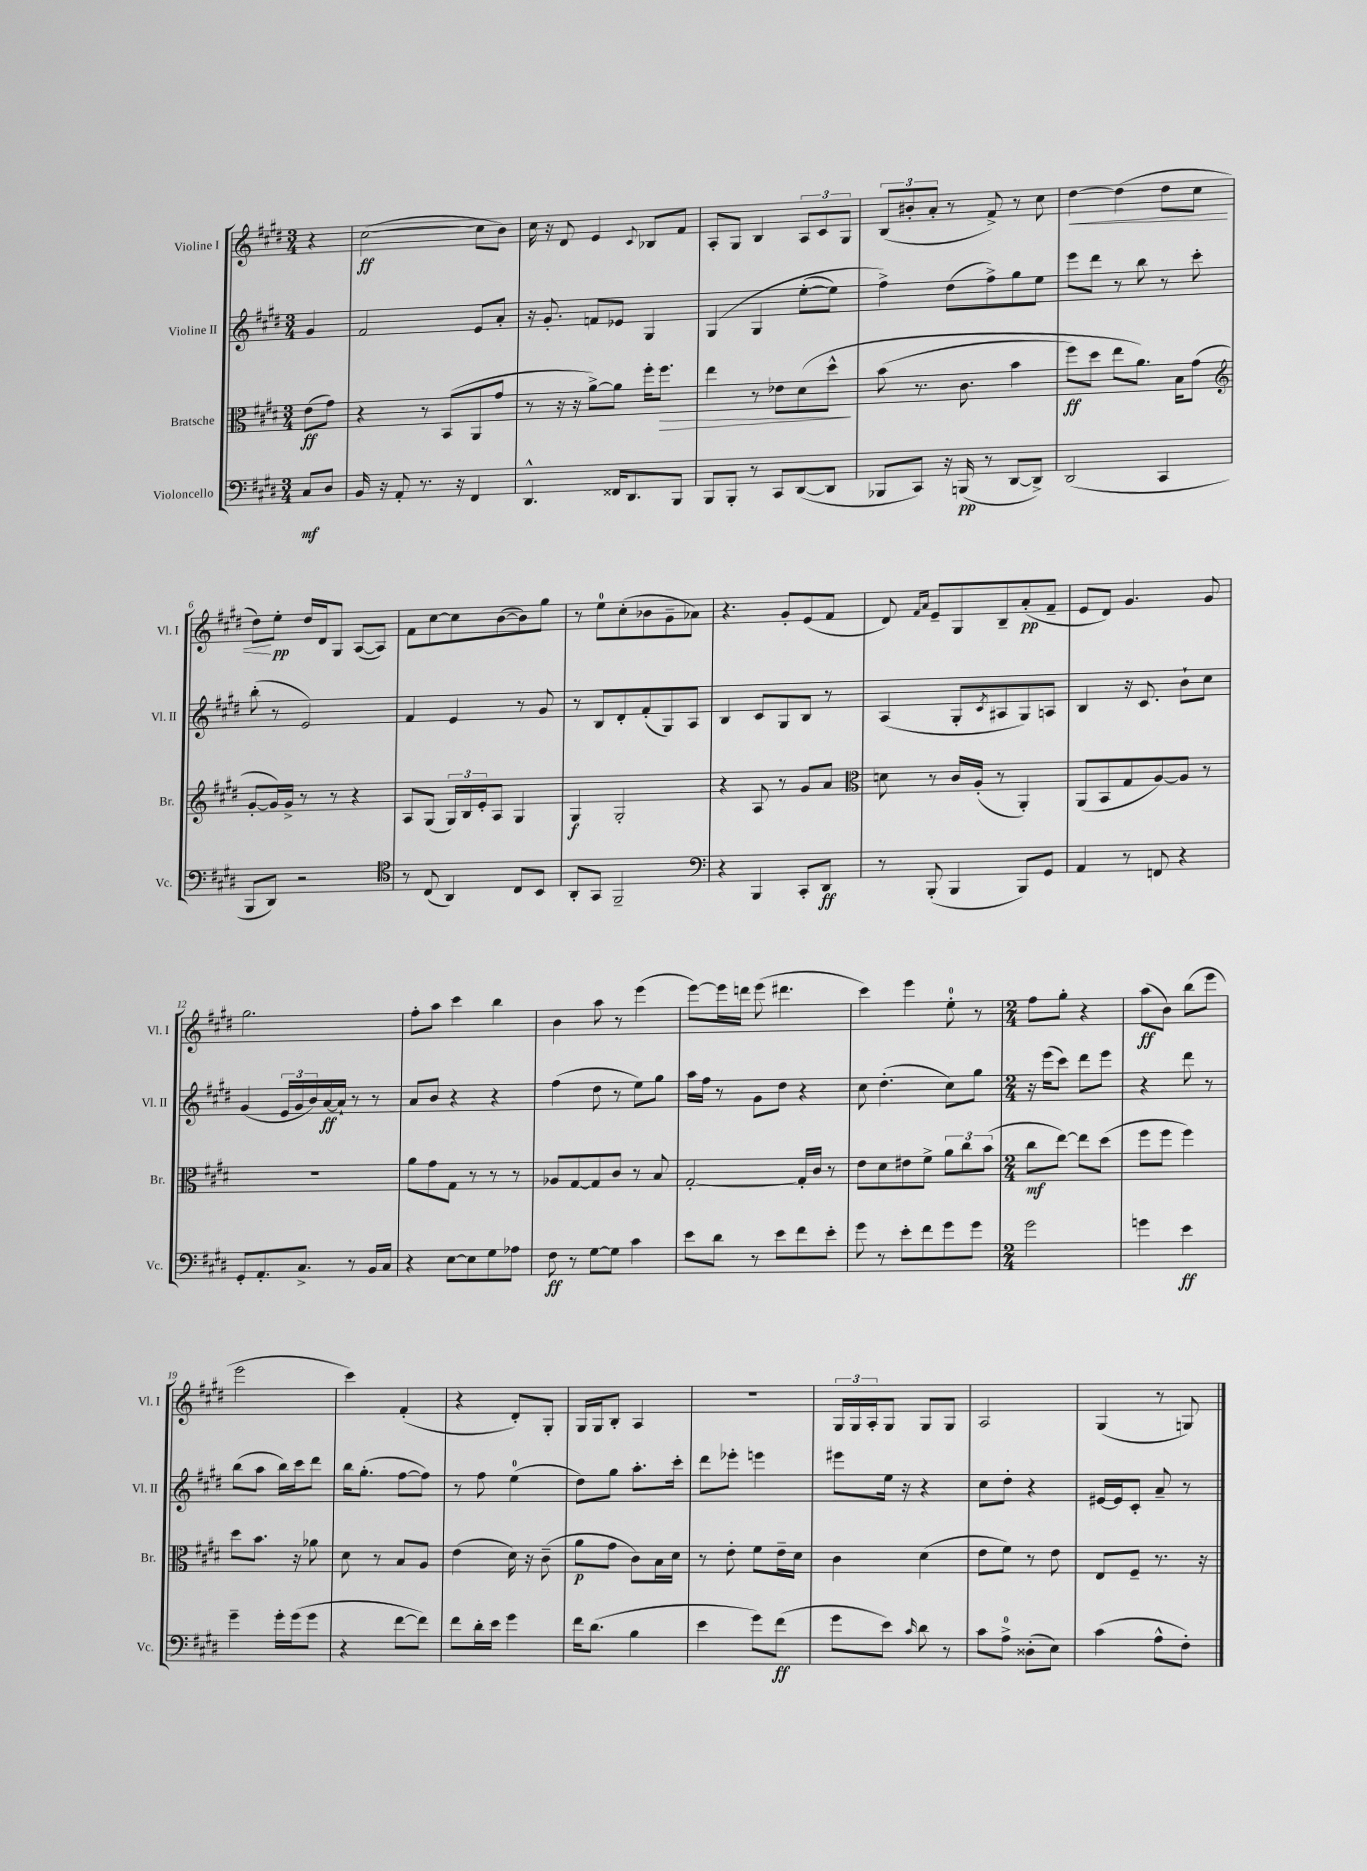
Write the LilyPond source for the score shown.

<<
\new StaffGroup <<
\new Staff = "s0" \with { instrumentName = "Violine I" shortInstrumentName = "Vl. I" } {
    \clef treble \key e \major \numericTimeSignature \time 3/4 \partial 4
    r4 |
    cis''2~\ff( cis''8 b'8) |
    cis''16 r16 dis'8 e'4 \appoggiatura { cis'8 } bes8 fis'8 |
    a8-. gis8 b4 \tuplet 3/2 { a8 cis'8 gis8 } |
    \tuplet 3/2 { b8( bis'8-. a'8-. } r8 fis'8->) r8 cis''8 |
    dis''4~\< dis''4( dis''8 cis''8 |
    dis''8\!) e''8-.\pp dis''16 dis'16 gis8 a8~( a8) |
    fis'8 cis''8~ cis''8 b'8~( b'8) gis''8 |
    r8 e''8-0 cis''8-.( bes'8 gis'8-- aes'8) |
    r4. gis'8-. e'8( fis'8 |
    dis'8) \grace { fis'16 a'16 } e'8-- gis8 b8-- a'8-.\pp( fis'8-- |
    e'8 dis'8) gis'4. gis'8 |
    gis''2. |
    fis''8-. a''8 cis'''4 b''4 |
    b'4 a''8 r8 e'''4( |
    e'''8~) e'''16 d'''16 e'''8( dis'''4. |
    cis'''4) e'''4 e''8-0-. r8 |
    \numericTimeSignature \time 2/4 fis''8 gis''8-. r4 |
    a''8\ff( b'8) b''8( e'''8 |
    e'''2 |
    cis'''4) fis'4-.( |
    r4 dis'8-.) gis8-. |
    gis16 gis16 b8-. a4 |
    r2 |
    \tuplet 3/2 { gis16 gis16 a16-. } gis8 gis8 gis8 |
    a2 |
    gis4( r8 g8) \bar "|." |
}
\new Staff = "s1" \with { instrumentName = "Violine II" shortInstrumentName = "Vl. II" } {
    \clef treble \key e \major \numericTimeSignature \time 3/4 \partial 4
    gis'4 |
    fis'2 e'8 a'8-. |
    r16 gis'8.-. f'8 ees'8 gis4 |
    gis4\( gis4 e''8~-.( e''8) |
    fis''4->\) dis''8( fis''8->) gis''8 e''8 |
    e'''8 dis'''8 r8 b''8 r8 cis'''8-. |
    b''8-.( r8 e'2) |
    fis'4 e'4 r8 gis'8 |
    r8 b8 dis'8-. fis'8-.( gis8) a8 |
    b4 cis'8 gis8 b8 r8 |
    a4( gis8-. \acciaccatura { cis'8 } ais8 gis8) a8 |
    b4 r16 cis'8. b'8-! cis''8 |
    gis'4( \tuplet 3/2 { e'16 gis'16 b'16) } a'16~\ff a'16-! r8 r8 |
    a'8 b'8 r4 r4 |
    fis''4( dis''8 r8 e''8) gis''8 |
    a''16 fis''16 r8 gis'8 dis''8 r4 |
    cis''8 dis''4.-.( cis''8) gis''8 |
    \numericTimeSignature \time 2/4 r16 e'''16( cis'''8) dis'''8 e'''8 |
    r4 dis'''8 r8 |
    b''8( a''8 b''16) cis'''16 dis'''8 |
    b''16 gis''8.-.( fis''8~ fis''8) |
    r8 fis''8 e''4-0( |
    dis''8) gis''8 a''8.-. cis'''16-. |
    dis'''8 ees'''8-. e'''4 |
    eis'''8 e''16 r16 r4 |
    cis''8 dis''8-. r4 |
    eis'16~ eis'16 cis'8-. a'8-- r8 \bar "|." |
}
\new Staff = "s2" \with { instrumentName = "Bratsche" shortInstrumentName = "Br." } {
    \clef alto \key e \major \numericTimeSignature \time 3/4 \partial 4
    e'8\ff( gis'8) |
    r4 r8 b,8( a,8 gis'8 |
    r8 r16 r16 a'8~->) a'8 fis''16-. fis''8.\> |
    e''4 r8 ees'8 dis'8\( dis''8-^\! |
    b'8( r8. cis'8. b'4 |
    fis''8\ff) dis''8 e''8 a'8.\) b16 gis'8( |
    \clef treble gis'8~-. gis'16) gis'16-> r8 r8 r4 |
    a8 gis8( \tuplet 3/2 { gis16) b16 e'16-. } a8 gis4 |
    gis4\f gis2-. |
    r4 a8 r8 gis'8 a'8 |
    \clef alto d'8 r8 cis'16 a16-.( r8 a,4-.) |
    a,8( b,8 gis8 a8~) a8 r8 |
    R2. |
    a'8 gis'8 gis8 r8 r8 r8 |
    aes8 gis8~ gis8 cis'8 r8 b8 |
    gis2~-. gis16-. cis'16 r8 |
    e'8 dis'8 eis'8 fis'8-> \tuplet 3/2 { a'8 cis''8 b'8( } |
    \numericTimeSignature \time 2/4 cis''8\mf e''8~) e''8 dis''8( |
    fis''8 fis''8 fis''4) |
    dis''8 b'8. r16 aes'8 |
    dis'8 r8 b8 a8 |
    e'4( dis'16) r16 cis'8--( |
    a'8\p gis'8 cis'8) b16 dis'16 |
    r8 e'8-. fis'8 e'16-- dis'16 |
    cis'4 dis'4( |
    e'8 fis'8) r8 e'8 |
    e8 fis8-- r8. r16 \bar "|." |
}
\new Staff = "s3" \with { instrumentName = "Violoncello" shortInstrumentName = "Vc." } {
    \clef bass \key e \major \numericTimeSignature \time 3/4 \partial 4
    cis8\mf dis8 |
    b,16 r16 a,8-. r8. r16 fis,4 |
    dis,4.-^ fisis,16 dis,8. b,,8 |
    b,,8 b,,8-. r8 cis,8 dis,8~( dis,8 |
    bes,,8 cis,8) r16 b,,16\pp( r8 dis,8~ dis,8->) |
    dis,2( cis,4 |
    b,,8 dis,8) r2 |
    \clef tenor r8 cis8( a,4) cis8 b,8 |
    a,8-. gis,8 fis,2-- |
    \clef bass r4 b,,4 cis,8-. dis,8\ff |
    r8 b,,8-.( b,,4 b,,8) gis,8 |
    a,4 r8 f,8 r4 |
    gis,8-. a,8.-. cis8.-> r8 b,16 cis16 |
    r4 e8~ e8 gis8 aes8 |
    fis8\ff r8 gis8~ gis8 cis'4 |
    e'8 dis'8 r8 e'8 fis'8 e'8-. |
    gis'8 r8 e'8-. fis'8 gis'8 gis'8 |
    \numericTimeSignature \time 2/4 gis'2 |
    g'4 e'4\ff |
    gis'4-- gis'16-. gis'16( gis'8 |
    r4 fis'8~ fis'8) |
    fis'8 dis'16-. e'16 gis'4 |
    fis'16 dis'8.( b4 |
    e'4 gis'8) fis'8\ff( |
    gis'8 e'8) \grace { cis'16 } dis'8 r8 |
    cis'8 a8-0-> disis8-.( e8) |
    cis'4( a8-^ fis8-.) \bar "|." |
}
>>
>>
